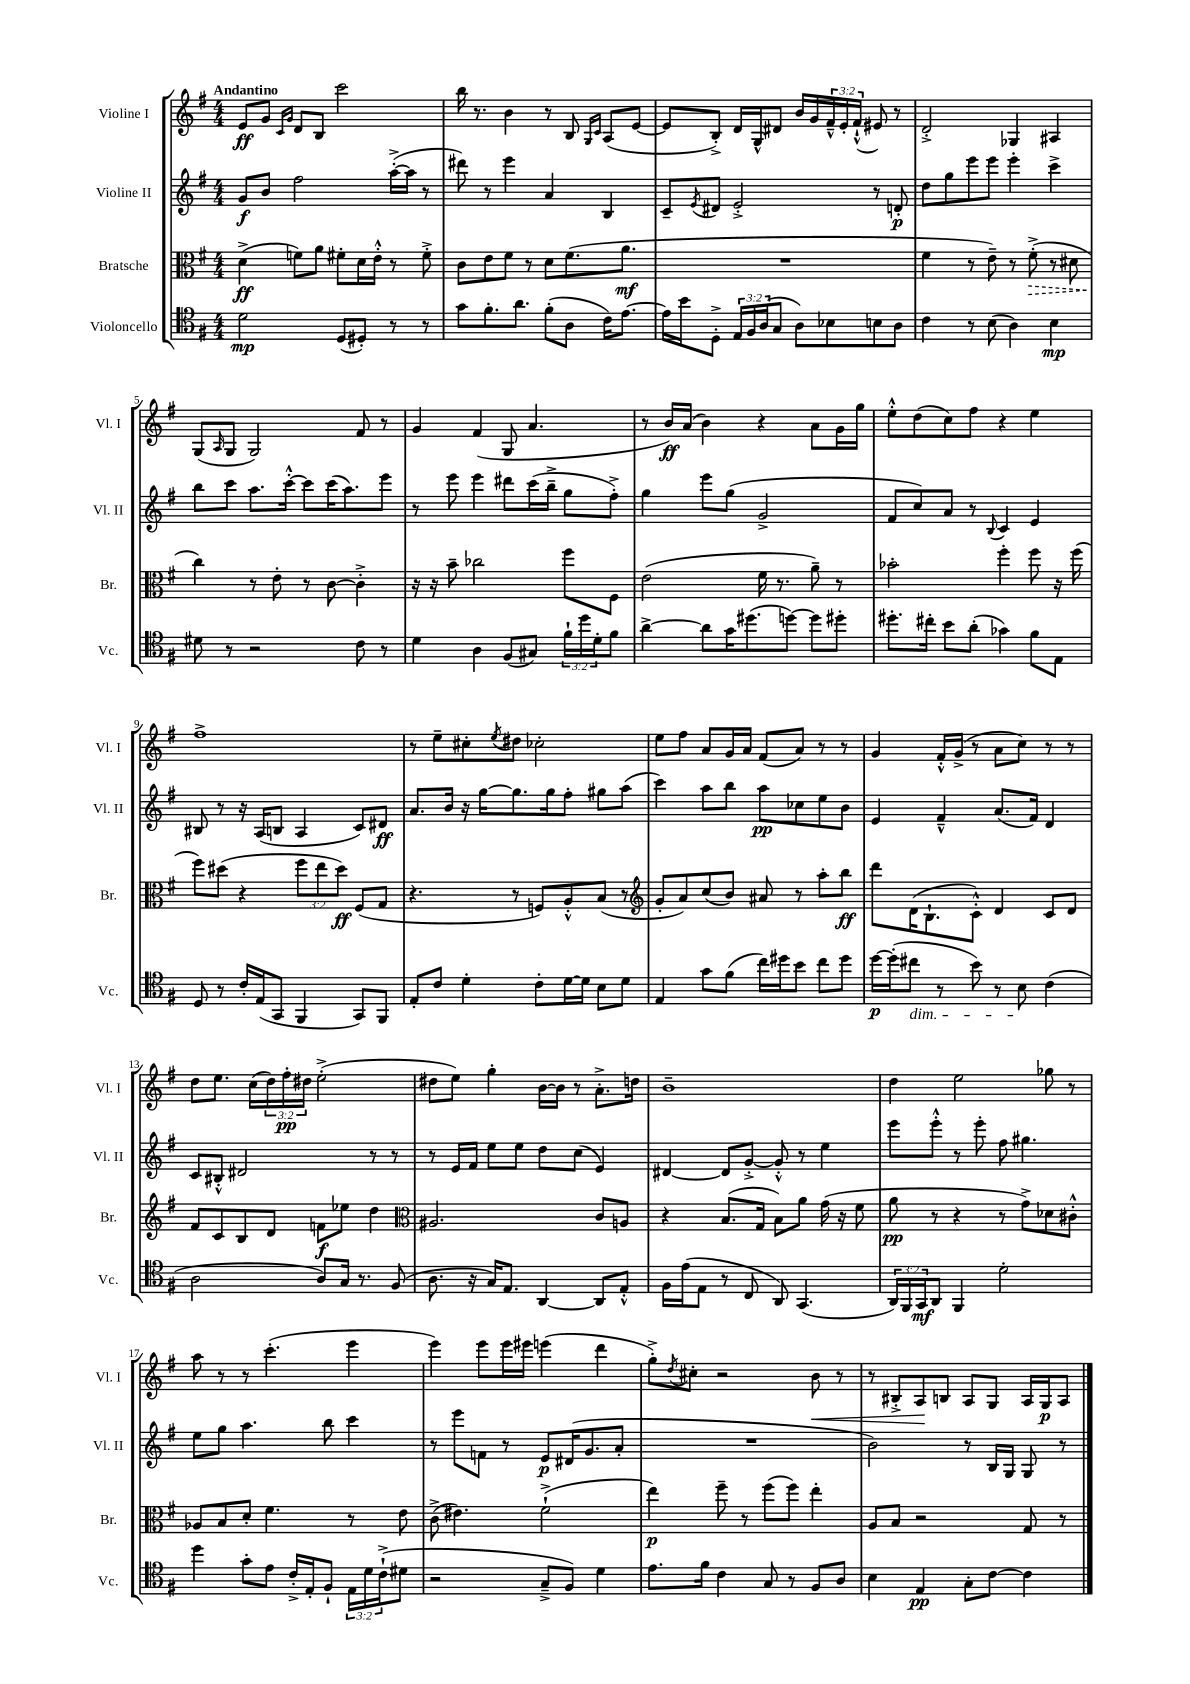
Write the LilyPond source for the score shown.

<<
\new StaffGroup <<
\new Staff = "s0" \with { instrumentName = "Violine I" shortInstrumentName = "Vl. I" } {
    \clef treble \key g \major \numericTimeSignature \time 4/4 \override Staff.TupletNumber.text = #tuplet-number::calc-fraction-text \tempo "Andantino"
    e'8\ff g'8 \grace { c'16 g'16 } d'8 b8 c'''2 |
    b''16 r8. b'4 r8 b8 \grace { g16 c'16 } a8( e'8~ |
    e'8 b8-.->) d'16 g16-^ dis'8 b'16 g'16 \tuplet 3/2 { fis'16---^ e'16-. fis'16-!-^( } eis'8) r8 |
    d'2-.-> ges4 ais4 |
    g8( \grace { a16 } g8 g2) fis'8 r8 |
    g'4 fis'4( g8 a'4. |
    r8 b'16\ff) a'16( b'4) r4 a'8 g'16 g''16 |
    e''8-.-^ d''8( c''8) fis''8 r4 e''4 |
    fis''1-> |
    r8 e''8-- cis''8-. \acciaccatura { e''8 } dis''8 ces''2-. |
    e''8 fis''8 a'8 g'16 a'16 fis'8( a'8) r8 r8 |
    g'4 fis'16-.-^ g'16->( r8 a'8 c''8) r8 r8 |
    d''8 e''8. c''16( \tuplet 3/2 { d''16) fis''16-.\pp dis''16 } e''2-.->( |
    dis''8 e''8) g''4-. b'16~ b'16 r8 a'8.-.-> d''16 |
    b'1-- |
    d''4 e''2 ges''8 r8 |
    a''8 r8 r8 c'''4.-.( e'''4 |
    e'''4) e'''8 e'''16 eis'''16 e'''4( d'''4 |
    g''8-.->) \acciaccatura { d''8 } cis''8-. r2 b'8\< r8 |
    r8 bis8-.-> a8\! b8 a8 g8 a16 g16\p a8 \bar "|." |
}
\new Staff = "s1" \with { instrumentName = "Violine II" shortInstrumentName = "Vl. II" } {
    \clef treble \key g \major \numericTimeSignature \time 4/4
    g'8\f b'8 fis''2 a''16~-.->( a''16 r8 |
    dis'''8) r8 e'''4 a'4 b4 |
    c'8-- \acciaccatura { e'8 } dis'8 e'2-.-> r8 d'8-.\p |
    d''8 g''8 e'''8 e'''8 e'''4-. c'''4-> |
    b''8 c'''8 a''8. c'''16~-.-^ c'''8 c'''16( a''8.) e'''8 |
    r8 e'''8 e'''4 dis'''8 c'''16( b''16---> g''8 fis''8-.->) |
    g''4 e'''8 g''8( g'2-> |
    fis'8 c''8) a'8 r8 \appoggiatura { b8 } c'4 e'4 |
    bis8 r8 r16 a16( b8 a4 c'8) dis'8\ff |
    a'8. b'16 r16 g''16~ g''8. g''16 fis''8-. gis''8 a''8( |
    c'''4) a''8 b''8 a''8\pp ces''8 e''8 b'8 |
    e'4 fis'4---^ a'8.( fis'16) d'4 |
    c'8 bis8-.-^ dis'2 r8 r8 |
    r8 e'16 fis'16 e''8 e''8 d''8 c''8( e'4) |
    dis'4~ dis'8 g'8~-.-> g'8-.-^ r8 e''4 |
    e'''8 e'''8-.-^ r8 e'''8-. fis''8 gis''4. |
    e''8 g''8 a''4. b''8 c'''4 |
    r8 e'''8 f'8 r8 e'8\p dis'16( g'8. a'8-. |
    R1 |
    b'2) r8 b16 g16 g8 r8 \bar "|." |
}
\new Staff = "s2" \with { instrumentName = "Bratsche" shortInstrumentName = "Br." } {
    \clef alto \key g \major \numericTimeSignature \time 4/4 \override Staff.TupletNumber.text = #tuplet-number::calc-fraction-text
    d'4->\ff( f'8) a'8 fis'8-. d'16 e'16-.-^ r8 fis'8-.-> |
    c'8 e'8 fis'8 r8 d'8 fis'8.( a'8.\mf |
    R1 |
    fis'4 r8 e'8--) r8 \once \override Hairpin.style = #'dashed-line fis'8-.->\>( r8 dis'8 |
    c''4\!) r8 e'8-. r8 c'8~ c'4-.-> |
    r16 r16 b'8-- ces''2 fis''8 fis8 |
    e'2( fis'16 r8. a'8--) r8 |
    bes'2-. fis''4-. fis''8 r16 fis''16( |
    fis''8) dis''8( r4 \tuplet 3/2 { fis''8 e''8 dis''8\ff) } fis8( g8 |
    r4. r8 f8) a8-.-^ b8( r8 |
    \clef treble g'8-. a'8) c''8( b'8) ais'8 r8 a''8-. b''8\ff |
    d'''8 d'16( b8.-! c'8-.-^) d'4 c'8 d'8 |
    fis'8 c'8 b8 d'8 f'8\f ees''8 d''4 |
    \clef alto ais2. c'8 a8 |
    r4 b8.( g16 b8) a'8 g'16( r16 fis'8 |
    a'8\pp r8 r4 r8 g'8->) des'8 cis'8-.-^ |
    aes8 b8 d'8-. fis'4. r8 e'8 |
    c'8->( eis'4.) fis'2-!->( |
    e''4\p) fis''8-- r8 fis''8( fis''8) e''4-. |
    a8 b8 r2 g8 r8 \bar "|." |
}
\new Staff = "s3" \with { instrumentName = "Violoncello" shortInstrumentName = "Vc." } {
    \clef tenor \key g \major \numericTimeSignature \time 4/4 \override Staff.TupletNumber.text = #tuplet-number::calc-fraction-text
    d'2\mp d8( dis8-.) r8 r8 |
    g'8 fis'8.-. a'8. fis'8-.( a8 c'16) e'8.~ |
    e'16 b'16 d8-.-> \tuplet 3/2 { e16 fis16 a16( } g8 a8) bes8 b8 a8 |
    c'4 r8 b8( a4) b4\mp |
    dis'8 r8 r2 c'8 r8 |
    d'4 a4 fis8( gis8) \tuplet 3/2 { fis'16-! d''16 d'16-. } fis'8 |
    a'4~-> a'8 g'16 dis''8.( d''8~) d''8 dis''8-. |
    dis''8.-. cis''16-. b'8 a'8-.( ges'4) fis'8 e8 |
    d8 r8 c'16-. e16( g,8 fis,4 g,8) fis,8 |
    e8-. c'8 d'4-. c'8-. d'16~ d'16 b8 d'8 |
    e4 g'8 fis'8( c''16) dis''16 b'8 c''8 dis''8 |
    d''16~\p d''16-.( cis''8\dim r8 b'8) r8 b8\! c'4( |
    a2 a8) g16 r8. fis8( |
    a8. r16 g16) e8. a,4~ a,8 e8-.-^ |
    fis16 e'16( e8 r8 c8 a,8) g,4.( |
    \tuplet 3/2 { a,16) fis,16 g,16\mf } a,8 fis,4 d'2-. |
    d''4 g'8-. e'8 c'16-.-> e16-. fis8-! \tuplet 3/2 { e16 d'16 c'16-!->( } dis'8 |
    r2 g8---> fis8) d'4 |
    e'8. fis'16 c'4 g8 r8 fis8 a8 |
    b4 e4\pp g8-. c'8~ c'4 \bar "|." |
}
>>
>>
